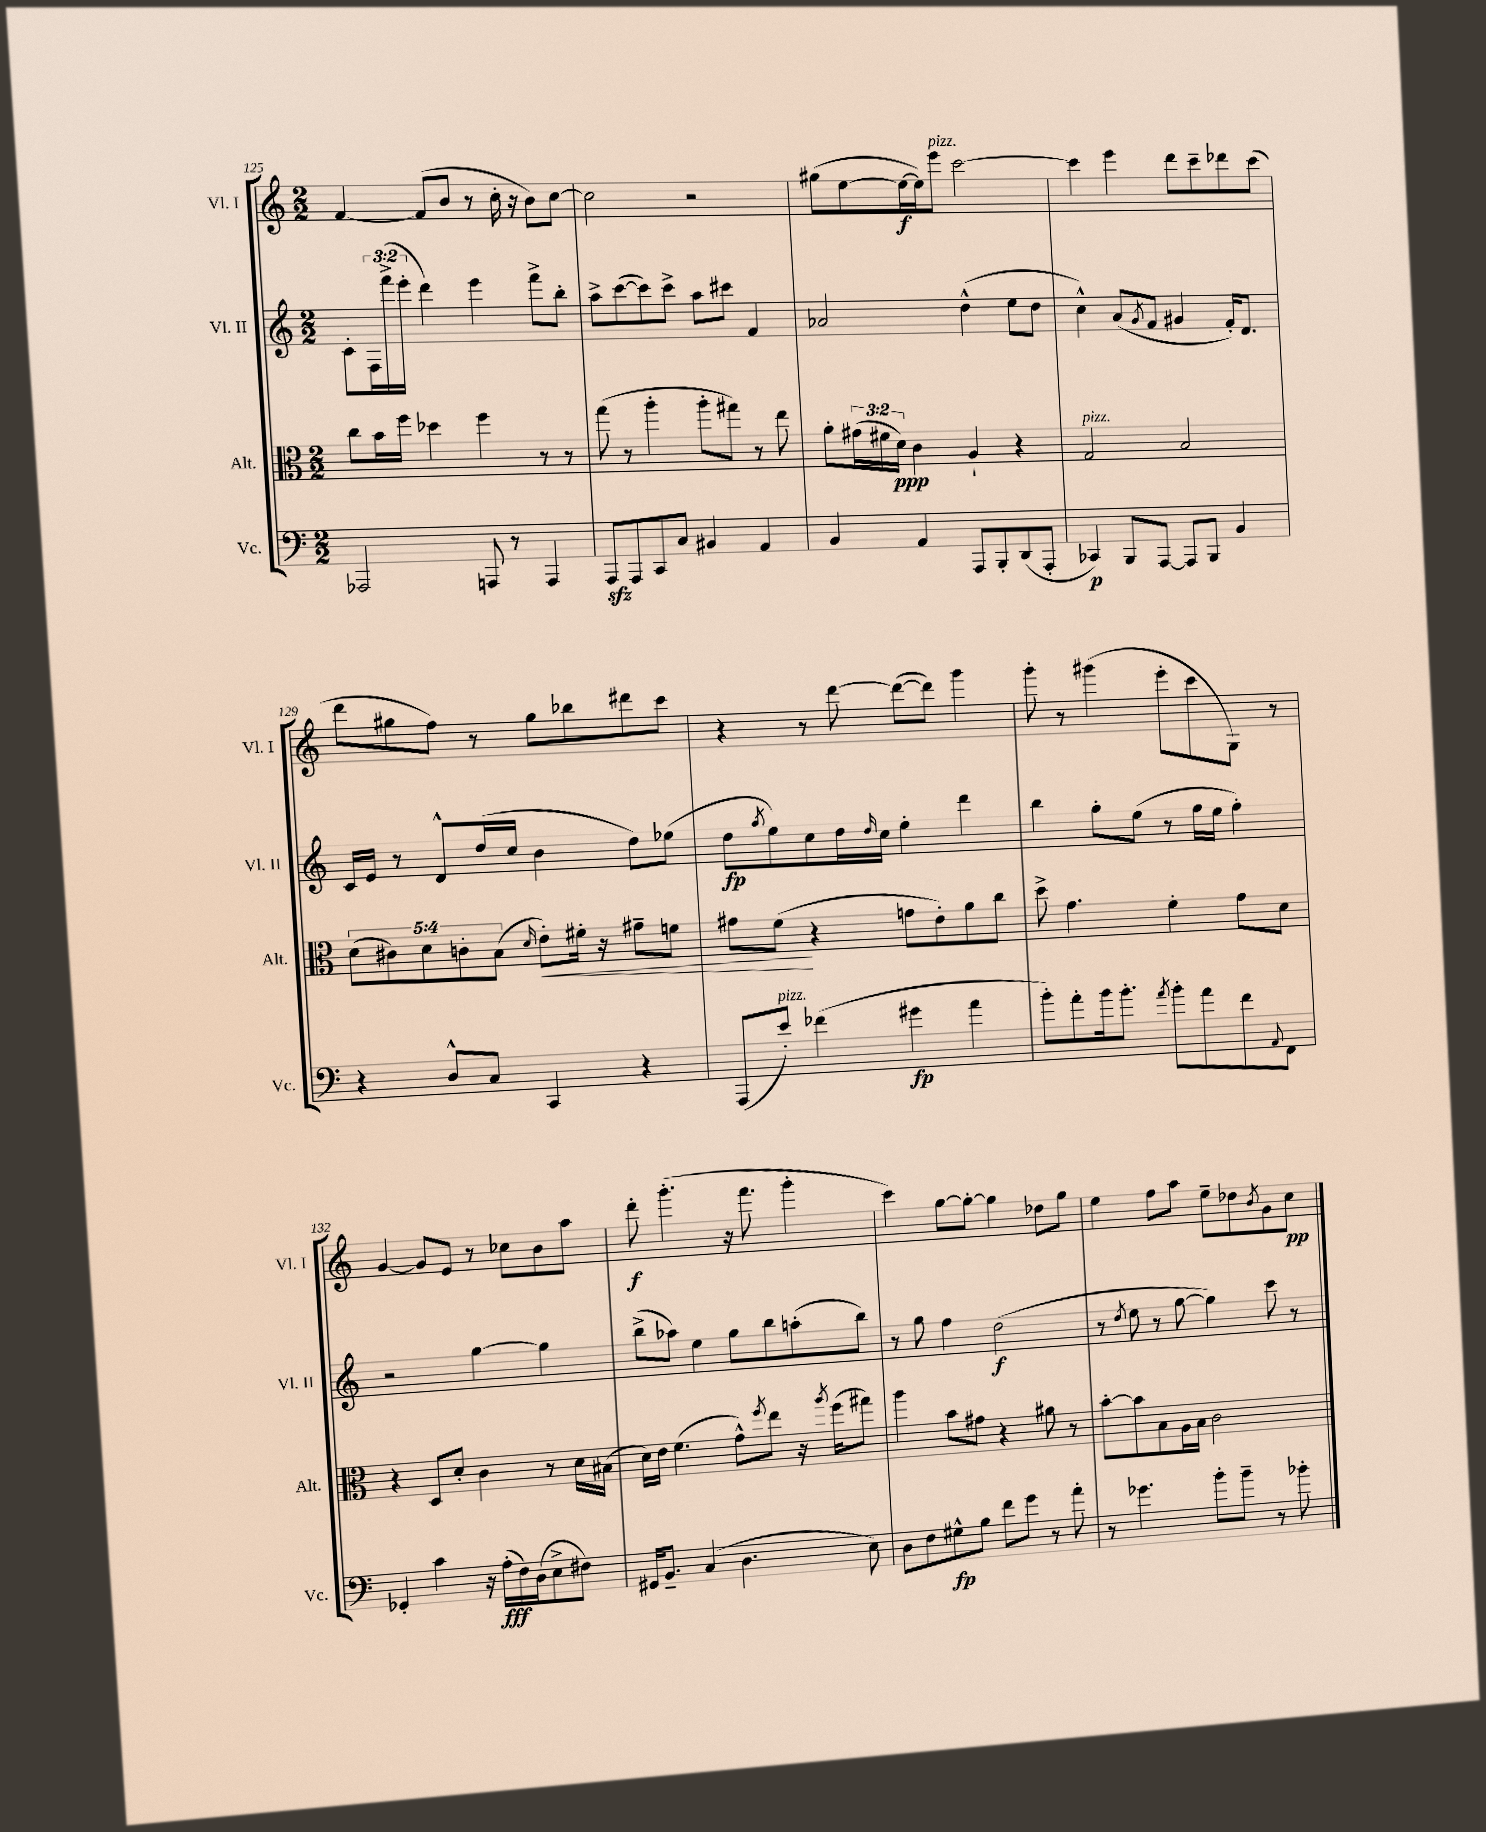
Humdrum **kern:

**kern	**kern	**kern	**kern
*staff4	*staff3	*staff2	*staff1
*clefF4	*clefC3	*clefG2	*clefG2
*k[]	*k[]	*k[]	*k[]
*M2/2	*M2/2	*M2/2	*M2/2
2AAA-	8cc	8c'	[4f
.	16b	24F	.
.	.	(24fff^	.
.	16ff	.	.
.	.	24eee'	.
.	4dd-	4ddd)	(8f]
.	.	.	8b
8AAA	4ff	4eee	8r
8r	.	.	16cc'
.	.	.	16r
4AAA	8r	8fff^	8b)
.	8r	8bb'	[8cc
=	=	=	=
8AAA	(8gg	8aa^	2cc]
8AAA	8r	([8ccc	.
8CC	4aa'	8ccc])	.
8C	.	8ccc^	.
4BB#	8aa'	8aa	2r
.	8gg#)	8ccc#	.
4AA	8r	4f	.
.	8ee	.	.
=	=	=	=
4BB	8a'	2a-	(8gg#
.	(24g#	.	[8ee
.	24f#	.	.
.	24d)	.	.
4AA	4c	.	16ee_
.	.	.	16ee])
.	.	.	8eee
8AAA	4A`	(4dd^^	[2ccc
8BBB'	.	.	.
(8DD	4r	8ee	.
8AAA'	.	8dd	.
=	=	=	=
4CC-)	2G	4cc^^)	4ccc]
8BBB	.	(8a	4eee
.	.	8qg	.
[8AAA	.	8f	.
8AAA]	2B	4g#	8ddd
8BBB	.	.	8ccc~
4BB	.	16f')	8ddd-
.	.	8.d	.
.	.	.	(8ccc
=	=	=	=
4r	(10d	16c	8ddd
.	.	16e	.
.	10c#)	.	.
.	.	8r	8gg#
.	10d	.	.
8D^^	.	8d^^	8ff)
.	10c'	.	.
8C	.	(16dd	8r
.	(10B	.	.
.	.	16cc	.
.	16qqd	.	.
4CC	8e')	4b	8gg#
.	16f#'	.	8bb-
.	16r	.	.
4r	8g#~	8dd)	8ddd#
.	8f	(8ee-	8ccc
=	=	=	=
(8AAA	8g#	8dd	4r
.	.	8qgg	.
8e')	(8f	8ee)	.
(4f-	4r	8cc	8r
.	.	16dd	[8ddd
.	.	16qqdd	.
.	.	16cc	.
4g#	8g	4ee'	(8ddd_
.	8e')	.	8ddd])
4a	8a	4ddd	4ggg
.	8cc	.	.
=	=	=	=
8b')	8dd^	4bb	8ggg'
8a'	4.g	.	8r
16b	.	8gg'	(4ggg#
8.b'	.	.	.
.	.	(8ee	.
8qa	.	.	.
8b'	4f'	8r	8eee'
8a	.	16ff	8ccc
.	.	16ee	.
8f	8g	4ff')	8G)
8qqAA	.	.	.
8FF	8d	.	8r
=	=	=	=
4GG-'	4r	2r	[4g
4c	8D	.	8g]
.	8d'	.	8e
16r	4c	[4gg	8r
(16A'	.	.	.
16F)	.	.	8cc-
(16D	.	.	.
8E^	8r	4gg]	8b
8F#)	16d	.	8aa
.	(16B#	.	.
=	=	=	=
16GG#	16d)	(8bb^	8ddd'
8.BB~	16e	.	.
.	(4.f	8aa-)	(4.ggg'
(4C	.	4ee	.
4.D	8g^^)	8gg	16r
.	.	.	8.fff
.	8qff	.	.
.	8ee	8bb	.
.	16r	(8aa'	4ggg'
.	8qaa	.	.
.	(16ff	.	.
8E)	8gg#)	8bb)	.
=	=	=	=
8D	4aa	8r	4ccc)
8F	.	8gg	.
8G#^^	8b	4ff	[8gg
8B	8g#	.	8gg'_
8f	4r	(2dd	4gg]
8g	.	.	.
8r	8a#	.	8dd-
8a'	8r	.	8gg
=	=	=	=
8r	[8b'	8r	4ee
.	.	8qdd	.
4.g-	8b]	8ee	.
.	8B	8r	8ff
.	16A	[8gg	8aa
.	16B	.	.
8b'	2c	4gg])	8ee~
8b~	.	.	8dd-
.	.	.	8qb
8r	.	8ccc	8g
8b-'	.	8r	8cc
==	==	==	==
*-	*-	*-	*-
